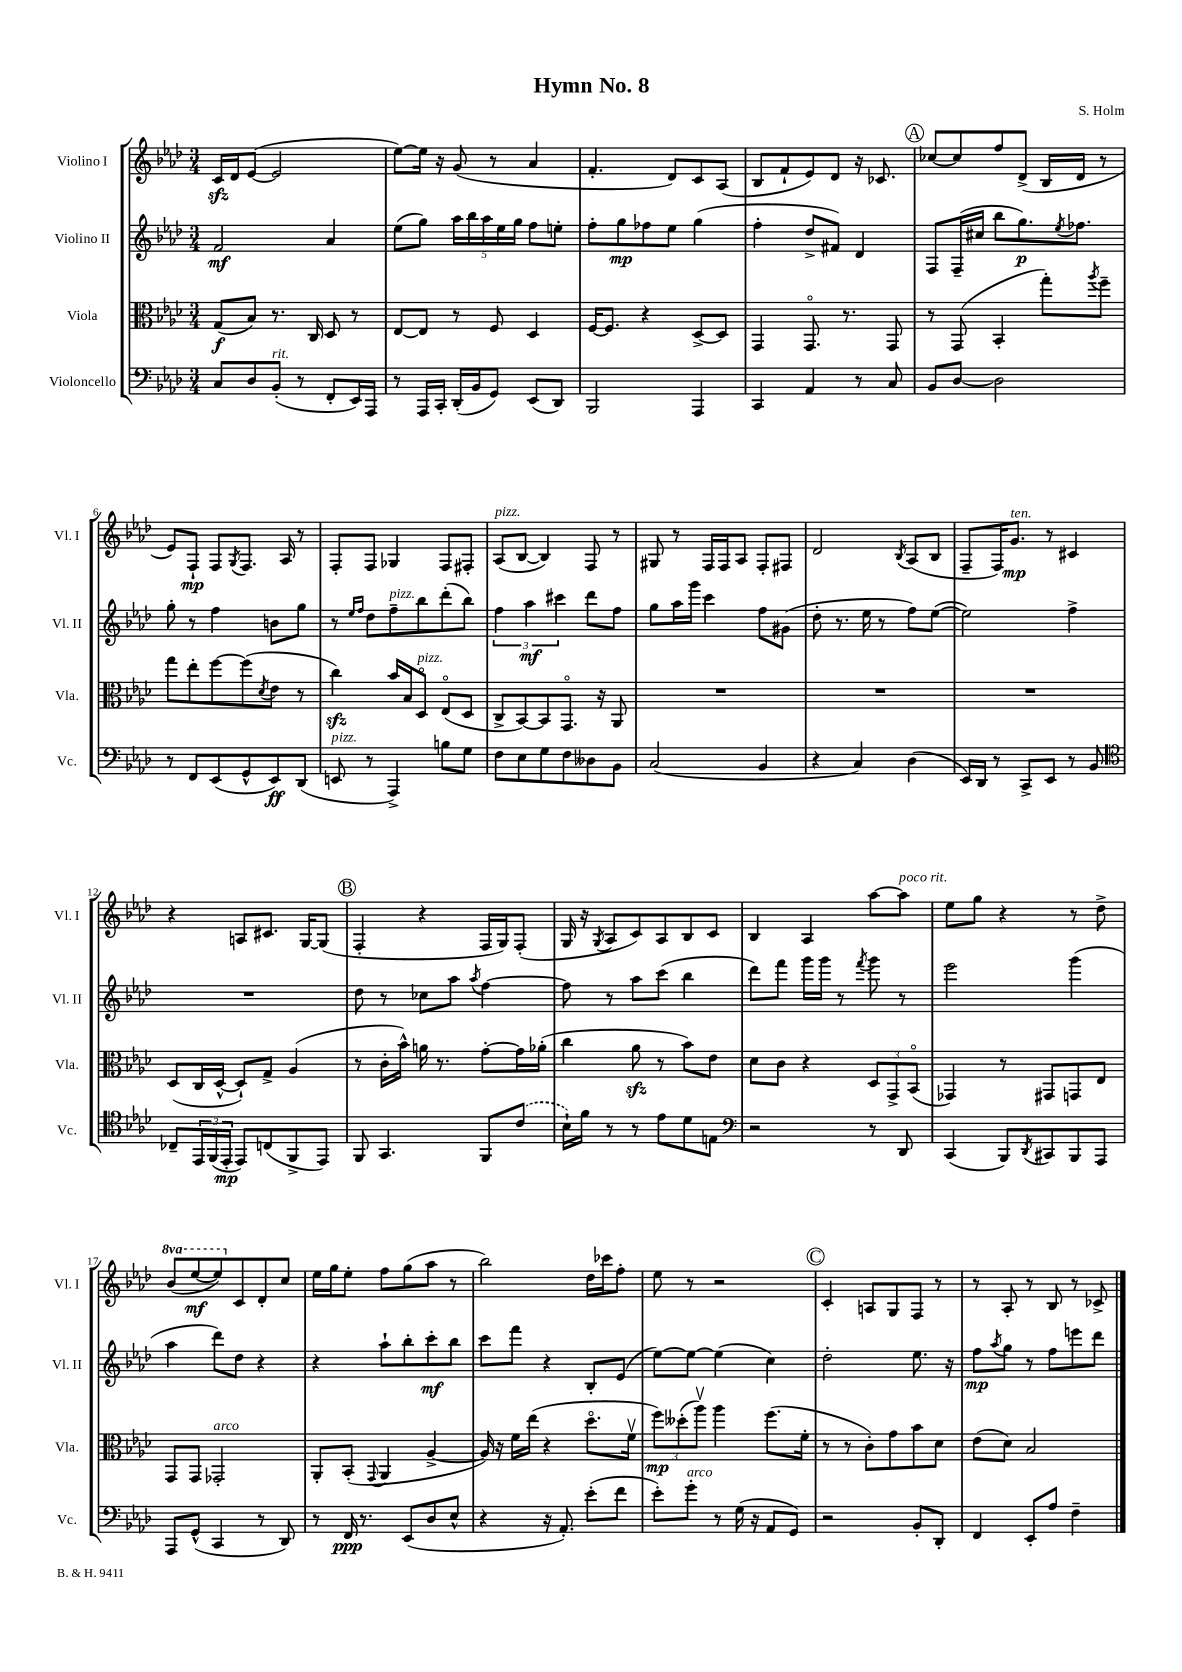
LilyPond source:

\header { title = "Hymn No. 8" composer = "S. Holm" }
<<
\new StaffGroup <<
\new Staff = "s0" \with { instrumentName = "Violino I" shortInstrumentName = "Vl. I" } {
    \clef treble \key aes \major \numericTimeSignature \time 3/4 \set Staff.ottavationMarkups = #ottavation-simple-ordinals
    c'16\sfz des'16 ees'8~( ees'2 |
    ees''8~) ees''16 r16 g'8( r8 aes'4 |
    f'4.-. des'8) c'8 aes8( |
    bes8 f'8-! ees'8) des'8 r16 ces'8. |
    \mark \markup { \circle "A" } ces''8~ ces''8 f''8 des'8->( bes16 des'16 r8 |
    ees'8) f8-!\mp f8 \acciaccatura { g8 } f8. aes16 r8 |
    f8-. f8 ges4 f8 fis8-. |
    aes8^\markup { \italic "pizz." }( bes8~ bes4) f8 r8 |
    gis8 r8 f16 f16 aes8 f8-. fis8 |
    des'2 \acciaccatura { bes8 } aes8( bes8 |
    f8-- f16) g'8.\mp^\markup { \italic "ten." } r8 cis'4 |
    r4 a8 cis'8. g16~ g8( |
    \mark \markup { \circle "B" } f4-. r4 f16 g16) f8-.( |
    g16 r16 \acciaccatura { g8 } aes8 c'8) aes8 bes8 c'8 |
    bes4 aes4 aes''8~ aes''8^\markup { \italic "poco rit." } |
    ees''8 g''8 r4 r8 des''8-> |
    \ottava #1 bes''8( ees'''8~\mf ees'''8) \ottava #0 c'8 des'8-. c''8 |
    ees''16 g''16 ees''8-. f''8 g''8( aes''8 r8 |
    bes''2) des''16 ces'''16 f''8-. |
    ees''8 r8 r2 |
    \mark \markup { \circle "C" } c'4-. a8 g8 f8 r8 |
    r8 aes8-. r8 bes8 r8 ces'8-> \bar "|." |
}
\new Staff = "s1" \with { instrumentName = "Violino II" shortInstrumentName = "Vl. II" } {
    \clef treble \key aes \major \numericTimeSignature \time 3/4
    f'2\mf aes'4 |
    ees''8( g''8) \tuplet 5/4 { aes''16 bes''16 aes''16 ees''16 g''16 } f''8 e''8-. |
    f''8-. g''8\mp fes''8 ees''8 g''4( |
    f''4-. des''8-> fis'8) des'4 |
    \mark \markup { \circle "A" } f8 f16--( cis''16 bes''8 g''8.\p) \acciaccatura { ees''8 } fes''8. |
    g''8-. r8 f''4 b'8 g''8 |
    r8 \grace { ees''16 f''16 } des''8 f''8--^\markup { \italic "pizz." } bes''8 des'''8-.( bes''8) |
    \tuplet 3/2 { f''4 aes''4\mf cis'''4 } des'''8 f''8 |
    g''8 aes''16 g'''16 c'''4 f''8 gis'8( |
    des''8-. r8. ees''16 r8 f''8) ees''8~( |
    ees''2) f''4-> |
    R2. |
    \mark \markup { \circle "B" } des''8 r8 ces''8 aes''8 \acciaccatura { aes''8 } f''4~ |
    f''8 r8 aes''8 c'''8( bes''4 |
    des'''8) f'''8 g'''16 g'''16 r8 \acciaccatura { f'''8 } g'''8 r8 |
    ees'''2 g'''4( |
    aes''4 des'''8) des''8 r4 |
    r4 aes''8-! bes''8-. c'''8-.\mf bes''8 |
    c'''8 f'''8 r4 bes8-. ees'8( |
    ees''8~) ees''8~ ees''4( c''4) |
    \mark \markup { \circle "C" } des''2-. ees''8. r16 |
    f''8\mp \acciaccatura { aes''8 } g''8 r8 f''8 e'''8 des'''8 \bar "|." |
}
\new Staff = "s2" \with { instrumentName = "Viola" shortInstrumentName = "Vla." } {
    \clef alto \key aes \major \numericTimeSignature \time 3/4
    g8\f( bes8) r8. c16 des8 r8 |
    ees8~ ees8 r8 f8 des4 |
    f16~ f8. r4 des8~-> des8 |
    g,4 g,8.\flageolet r8. g,8 |
    \mark \markup { \circle "A" } r8 g,8( bes,4-. g''8-.) \acciaccatura { aes''8 } f''8-- |
    g''8 ees''8-. f''8~ f''8( \acciaccatura { des'8 } ees'8 r8 |
    c''4\sfz) bes'16 bes16 des8\flageolet^\markup { \italic "pizz." } ees8\flageolet( des8 |
    c8-> bes,8~) bes,8 g,8.\flageolet r16 aes,8 |
    R2. |
    R2. |
    R2. |
    des8( c16 des16~-^ des8-!) g8-> aes4( |
    \mark \markup { \circle "B" } r8 c'16-. bes'16-^) a'16 r8. g'8~-. g'16 aes'16-.( |
    c''4 aes'8\sfz r8 bes'8) ees'8 |
    des'8 c'8 r4 \tuplet 3/2 { des8 g,8-> bes,8\flageolet( } |
    ges,4) r8 gis,8 g,8 ees8 |
    g,8 g,8 ges,2-.^\markup { \italic "arco" } |
    aes,8-. bes,8-.( \appoggiatura { g,8 } aes,4 aes4~-> |
    aes16) r16 f'16 ees''16( r4 des''8.\flageolet f'16\upbow |
    \tuplet 3/2 { f''8\mp) deses''8-.( aes''8\upbow) } aes''4 f''8.( f'16-. |
    \mark \markup { \circle "C" } r8 r8 c'8-.) g'8 bes'8 des'8 |
    ees'8( des'8) bes2 \bar "|." |
}
\new Staff = "s3" \with { instrumentName = "Violoncello" shortInstrumentName = "Vc." } {
    \clef bass \key aes \major \numericTimeSignature \time 3/4
    c8 des8 bes,8-.^\markup { \italic "rit." }( r8 f,8-. ees,16) aes,,16 |
    r8 aes,,16 c,16-. des,16-.( bes,16 g,8) ees,8( des,8) |
    bes,,2 aes,,4 |
    c,4 aes,4 r8 c8 |
    \mark \markup { \circle "A" } bes,8 des8~ des2 |
    r8 f,8 ees,8( g,8-^ ees,8\ff) des,8( |
    e,8^\markup { \italic "pizz." } r8 aes,,4->) b8 g8 |
    f8 ees8 g8 f8 deses8 bes,8 |
    c2( bes,4 |
    r4 c4) des4( |
    ees,16) des,16 r8 c,8-> ees,8 r8 bes,8 |
    \clef tenor ces8-- \tuplet 3/2 { ees,16 f,16( ees,16-.\mp } ees,8) c8( f,8-> ees,8) |
    \mark \markup { \circle "B" } f,8 g,4. f,8 \once \slurDashed c'8( |
    bes16-!) f'16 r8 r8 ees'8 des'8 e8 |
    \clef bass r2 r8 des,8 |
    c,4( bes,,8) \acciaccatura { des,8 } cis,8 bes,,8 aes,,8 |
    aes,,8 g,8-^( c,4 r8 des,8) |
    r8 f,16\ppp r8. ees,8( des8 ees8-^ |
    r4 r16 aes,8.-.) ees'8-.( f'8 |
    ees'8-.) g'8-.^\markup { \italic "arco" } r8 g16( r16 aes,8 g,8) |
    \mark \markup { \circle "C" } r2 bes,8-. des,8-. |
    f,4 ees,8-. aes8 f4-- \bar "|." |
}
>>
>>
